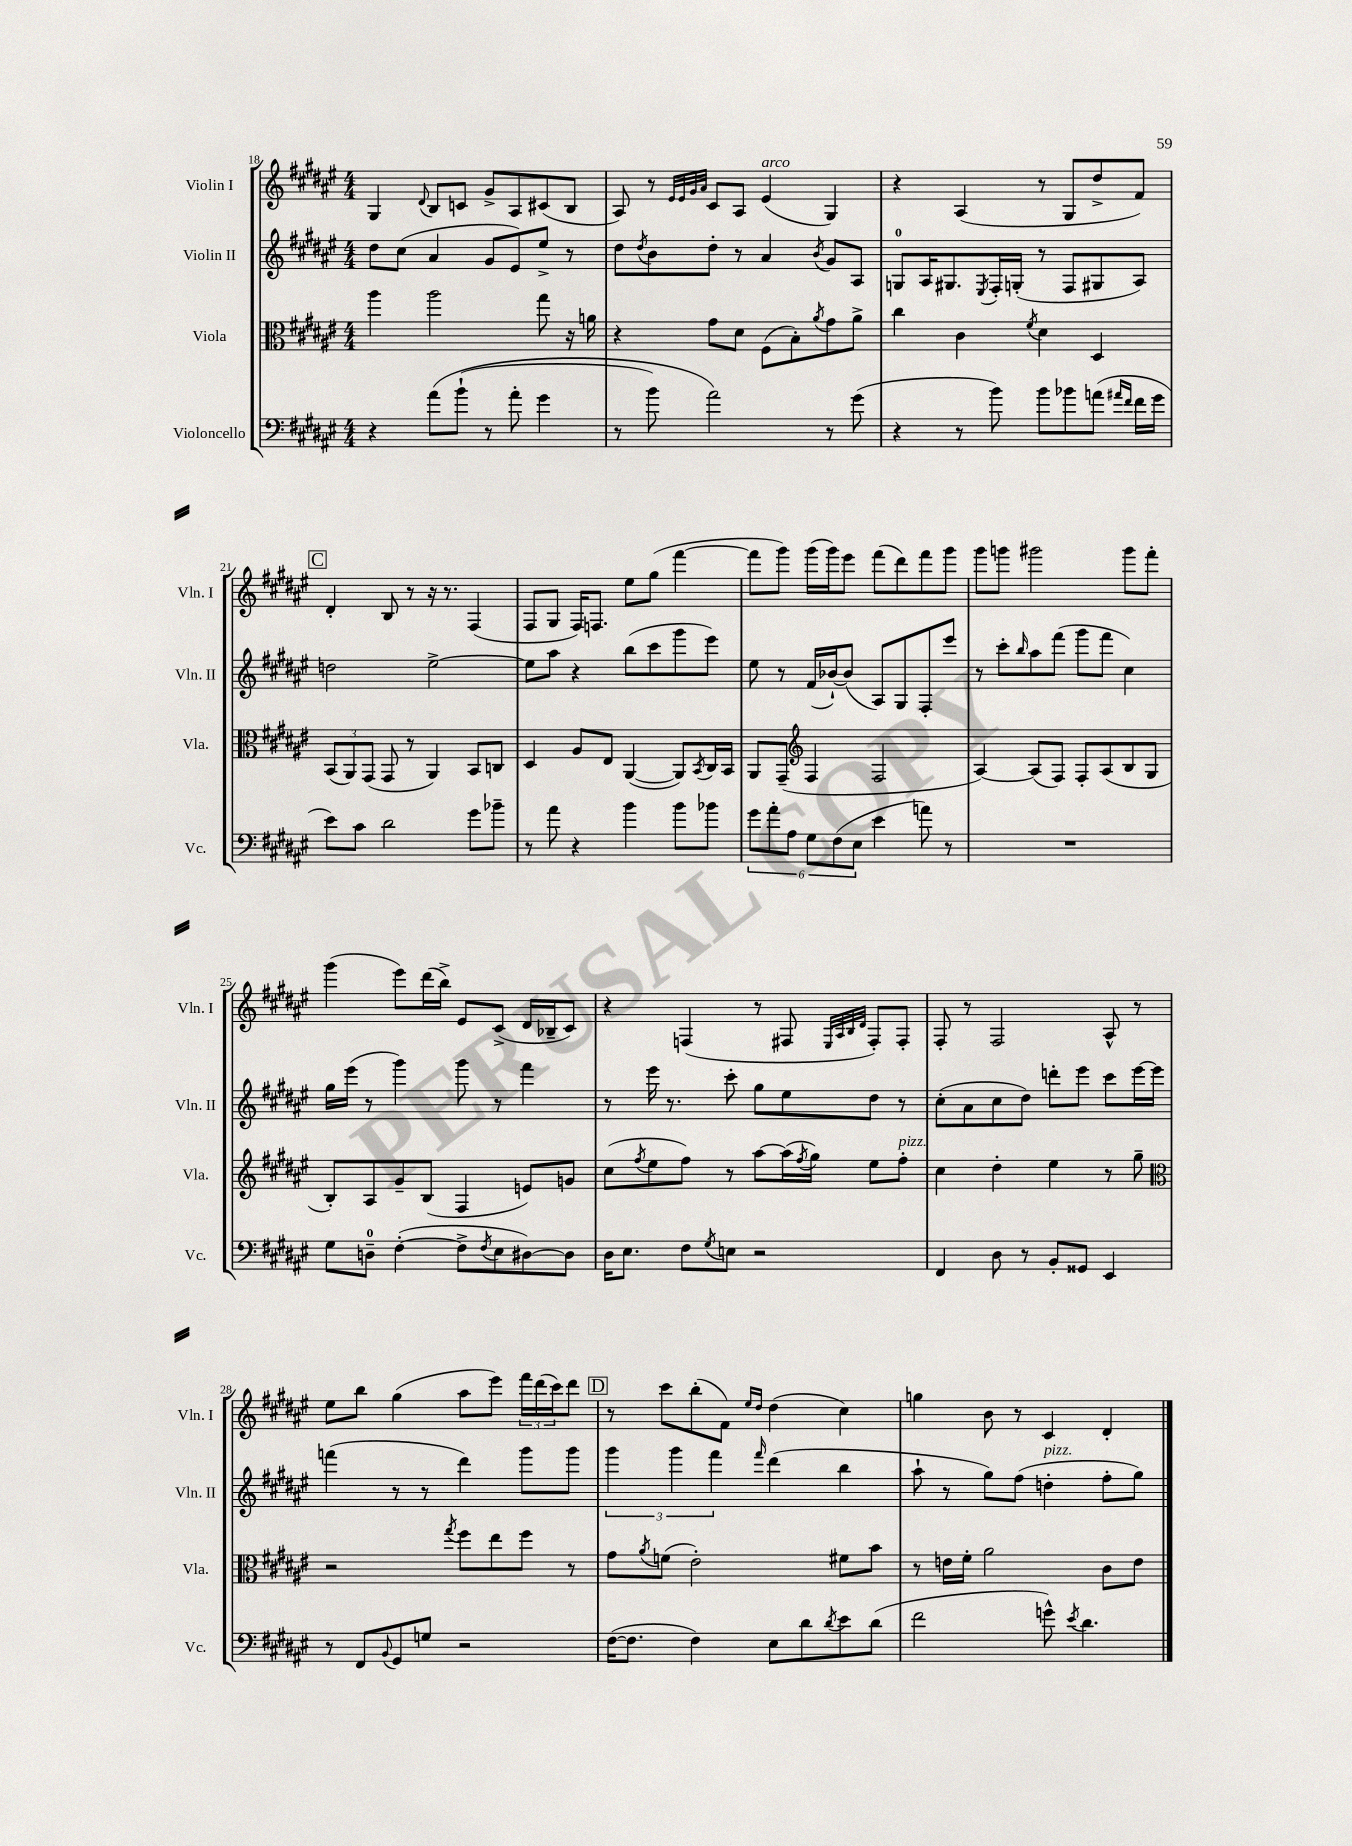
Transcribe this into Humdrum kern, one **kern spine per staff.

**kern	**kern	**kern	**kern
*staff4	*staff3	*staff2	*staff1
*clefF4	*clefC3	*clefG2	*clefG2
*k[f#c#g#d#a#e#]	*k[f#c#g#d#a#e#]	*k[f#c#g#d#a#e#]	*k[f#c#g#d#a#e#]
*M4/4	*M4/4	*M4/4	*M4/4
4r	4aa#	8dd#	4G#
.	.	(8cc#	.
.	.	.	8qqd#
&(8a#	2aa#	4a#	8B
(8b`	.	.	8c
8r	.	8g#	8g#^
8a#'	.	8e#)	8A#
4g#	8gg#	8ee#^	(8c#
.	16r	8r	8B
.	16a	.	.
=	=	=	=
8r	4r	8dd#	8A#)
.	.	8qdd#	.
8b)	.	8b	8r
.	.	.	32qqe#
.	.	.	32qqe#
.	.	.	32qqg#
.	.	.	32qqa#
2a#&)	8g#	8dd#'	8c#
.	8d#	8r	8A#
.	(8F#	4a#	(4e#
.	8B')	.	.
.	8qa#	8qb	.
8r	8g#	8g#	4G#)
(8g#	8a#^	8A#	.
=	=	=	=
4r	4cc#	8G	4r
.	.	16A#	.
.	.	8.G#	.
8r	4c#	.	(4A#
.	.	8qE#	.
8b)	.	16F#'	.
.	.	(16G'	.
.	8qf#	.	.
8b	4d#	8r	8r
8b-	.	8F#	8G#
(8a	4D#	8G#	8dd#^
16qqa#	.	.	.
16qqf#	.	.	.
16f#	.	8A#)	8f#)
16g#	.	.	.
=	=	=	=
8e#)	(12BB	2dd	4d#'
.	12AA#)	.	.
8c#	.	.	.
.	(12GG#	.	.
2d#	8GG#	.	8B
.	8r	.	8r
.	4AA#)	[2ee#^	16r
.	.	.	8.r
8g#	8BB	.	(4F#
8b-~	8C	.	.
=	=	=	=
8r	4D#	8ee#]	8F#
8a#	.	8aa#	8G#
4r	8A#	4r	16F#)
.	.	.	8.F
.	8E#	.	.
4b	([4AA#	(8bb	8ee#
.	.	8ccc#	(8gg#
8b	8AA#])	8ggg#	[4fff#
.	8qBB	.	.
8b-	16C#	8eee#)	.
.	16BB	.	.
=	=	=	=
12g#	8AA#	8ee#	8fff#]
12a#'	.	.	.
.	(8GG#~	8r	8ggg#)
12A#	.	.	.
*	*clefG2	*	*
12G#	4F#	(16f#	(16ggg#
.	.	[16b-`)	16ggg#)
(12F#	.	.	.
.	.	(8b-]	8eee#
12E#	.	.	.
4e#	2F#	8A#)	(8fff#
.	.	8G#	8ddd#)
8a)	.	8F#'	8fff#
8r	.	8eee#	8ggg#
=	=	=	=
1r	[4A#)	8r	8ggg#
.	.	8ccc#'	8ggg
.	.	16qqbb	.
.	(8A#]	8aa#	2ggg#
.	8F#)	(8fff#	.
.	8F#'	8ggg#	.
.	(8A#	8fff#	.
.	8B	4cc#)	8ggg#
.	8G#	.	8fff#'
=	=	=	=
8G#	8B')	16gg#	(4ggg#
.	.	(16eee#	.
8D~	8A#	8r	.
([4F#'	8g#~	4ggg#)	8eee#)
.	(8B	.	(16ddd#
.	.	.	16bb^)
8F#^]	4F#	8ggg#	8e#
8qF#	.	.	.
8E#	.	8r	(8c#^
[8D#)	8e)	4fff#	16d#
.	.	.	16B-~
8D#]	8g	.	8c#)
=	=	=	=
16D#	(8cc#	8r	4r
8.E#	.	.	.
.	8qff#	.	.
.	8ee#	16eee#	.
.	.	8.r	.
8F#	8ff#)	.	(4F
8qG#	.	.	.
8E	8r	8ccc#'	.
2r	[8aa#	8gg#	8r
.	(16aa#]	8ee#	8F#
.	8qff#	.	.
.	16gg#)	.	.
.	.	.	32qqE#
.	.	.	32qqA#
.	.	.	32qqB
.	.	.	32qqd#
.	8ee#	8dd#	8F#')
.	8ff#'	8r	8F#'
=	=	=	=
4FF#	4cc#	(8cc#'	8F#'
.	.	8a#	8r
8D#	4dd#'	8cc#	2F#
8r	.	8dd#)	.
8BB'	4ee#	8ddd'	.
8GG##	.	8eee#	.
4EE#	8r	8ccc#	8A#^^
.	8gg#~	[16eee#	8r
.	.	16eee#]	.
=	=	=	=
*	*clefC3	*	*
8r	2r	(4fff	8ee#
8FF#	.	.	8bb
8qqBB	.	.	.
8GG#	.	8r	(4gg#
8G	.	8r	.
.	8qgg#	.	.
2r	8ff#	4ddd#)	8aa#
.	8ee#	.	8eee#)
.	8ff#	8ggg#	24fff#
.	.	.	(24ddd#
.	.	.	24ccc#)
.	8r	8ggg#	8ddd#
=	=	=	=
([16F#	8g#	6ggg#	8r
8.F#]	.	.	.
.	8qa#	.	.
.	(8f	.	8ccc#
.	.	6ggg#	.
4F#)	2e#')	.	(8bb'
.	.	6fff#	.
.	.	.	8f#)
.	.	.	16qqee#
.	.	16qqfff#	16qqdd#
8E#	.	(4ddd#	(4dd#
8d#	.	.	.
8qd#	.	.	.
8e#	8f#	4bb	4cc#)
(8d#	8b	.	.
=	=	=	=
2f#	8r	8aa#`	4gg
.	16e	8r	.
.	16f#'	.	.
.	2a#	8gg#)	8b
.	.	(8ff#	8r
8g^^)	.	4dd'	4c#
8qe#	.	.	.
4.d#	.	.	.
.	8c#	8ff#'	4d#'
.	8e	8gg#)	.
==	==	==	==
*-	*-	*-	*-
